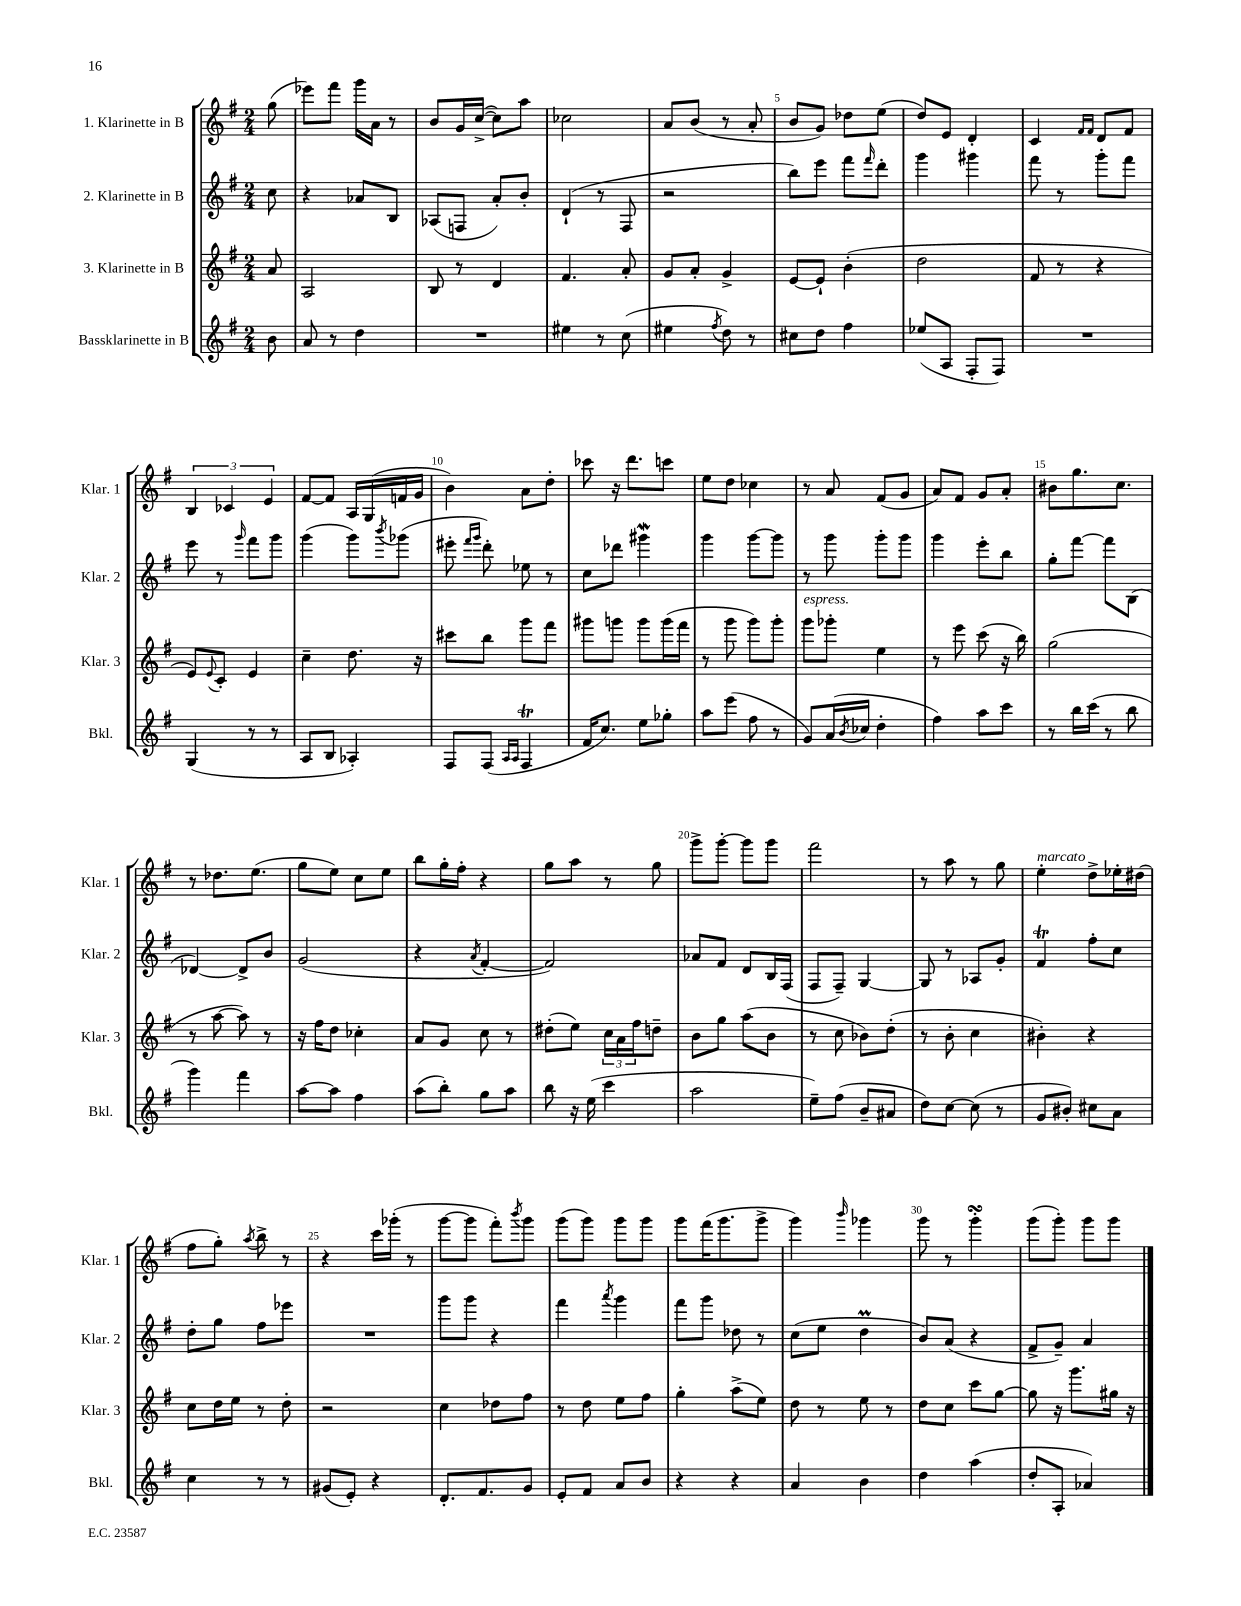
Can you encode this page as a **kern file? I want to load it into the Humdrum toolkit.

**kern	**kern	**kern	**kern
*staff4	*staff3	*staff2	*staff1
*clefG2	*clefG2	*clefG2	*clefG2
*k[f#]	*k[f#]	*k[f#]	*k[f#]
*M2/4	*M2/4	*M2/4	*M2/4
8b	8a	8cc	(8gg
=	=	=	=
8a	2A	4r	8eee-)
8r	.	.	8fff#
4dd	.	8a-	16ggg
.	.	.	16a
.	.	8B	8r
=	=	=	=
2r	8B	(8A-	8b
.	8r	8F	16g
.	.	.	([16cc^
.	4d	8a')	8cc])
.	.	8b'	8aa
=	=	=	=
4ee#	4.f#	(4d`	2cc-
8r	.	8r	.
(8cc	8a'	8F#	.
=	=	=	=
4ee#	8g	2r	8a
.	8a'	.	(8b
8qff#	.	.	.
8dd)	4g^	.	8r
8r	.	.	8a'
=	=	=	=
8cc#	[8e	8bb)	8b
8dd	8e`]	8eee	8g)
4ff#	(4b'	8fff#	8dd-
.	.	16qqfff#	.
.	.	8ddd'	(8ee
=	=	=	=
(8ee-	2dd	4ggg	8dd)
8A	.	.	8e
8F#'	.	4ggg#	4d'
8F#)	.	.	.
=	=	=	=
2r	8f#	8fff#	4c
.	8r	8r	.
.	.	.	16qqf#
.	.	.	16qqf#
.	4r	8ggg'	8d
.	.	8fff#	8f#
=	=	=	=
(4G	8e)	8eee	6B
.	8qqe	.	.
.	8c'	8r	.
.	.	.	6c-
.	.	16qqggg	.
8r	4e	8fff#	.
.	.	.	6e
8r	.	8ggg	.
=	=	=	=
8A	4cc~	(4ggg	[8f#
8B	.	.	8f#]
4A-')	8.dd	8ggg)	16A
.	.	.	(16G
.	.	8qbbb	.
.	.	(8ggg-	16f
.	16r	.	16g
=	=	=	=
8F#	8ccc#	8eee#'	4b)
.	.	16qqfff#	.
.	.	16qqggg	.
(8F#	8bb	8ddd')	.
16qqA	.	.	.
16qqA	.	.	.
4F#	8ggg	8ee-	8a
.	8fff#	8r	8dd'
=	=	=	=
16f#	8ggg#	8cc	8ccc-
8.cc)	.	.	.
.	8ggg	8ddd-	16r
.	.	.	8.ddd
8ee	8ggg	4ggg#	.
8gg-'	(16ggg	.	8ccc
.	16fff#	.	.
=	=	=	=
8aa	8r	4ggg	8ee
(8eee	8ggg	.	8dd
8ff#	8ggg)	[8ggg	4cc-
8r	8ggg'	8ggg]	.
=	=	=	=
8g)	8ggg	8r	8r
(16a	8ggg-'	8ggg	8a
8qb	.	.	.
16cc-	.	.	.
4dd'	4ee	8ggg'	(8f#
.	.	8ggg	8g
=	=	=	=
4ff#)	8r	4ggg	8a)
.	8eee	.	8f#
8aa	(8ccc	8eee'	8g
8ccc	16r	8bb	8a'
.	16bb)	.	.
=	=	=	=
8r	(2gg	8gg'	8b#
16bb	.	[8fff#	8.gg
(16ccc	.	.	.
8r	.	8fff#]	.
.	.	.	8.cc
8bb	.	(8B	.
=	=	=	=
4ggg)	8r	[4d-)	8r
.	[8aa	.	8.dd-
4fff#	8aa])	8d-^]	.
.	.	.	(8.ee
.	8r	8b	.
=	=	=	=
[8aa	16r	(2g	8gg
.	16ff#	.	.
8aa]	8dd	.	8ee)
4ff#	4cc-'	.	8cc
.	.	.	8ee
=	=	=	=
(8aa	8a	4r	8bb
8bb')	8g	.	16gg'
.	.	.	16ff#'
.	.	8qa	.
8gg	8cc	[4f#'	4r
8aa	8r	.	.
=	=	=	=
8bb	(8dd#'	2f#])	8gg
16r	8ee)	.	8aa
(16ee	.	.	.
4ccc	24cc	.	8r
.	24a	.	.
.	24ff#	.	.
.	8dd~	.	8gg
=	=	=	=
2aa	8b	8a-	8ggg^
.	8gg	8f#	[8ggg'
.	(8aa	8d	8ggg]
.	8b	16B	8ggg
.	.	(16F#	.
=	=	=	=
8ee~)	8r	8F#	2fff#
(8ff#	8cc	8F#~)	.
8b~	8b-)	[4G	.
8a#	(8dd'	.	.
=	=	=	=
8dd)	8r	8G]	8r
[8cc	8b'	8r	8aa
(8cc]	4cc	8A-	8r
8r	.	8g'	8gg
=	=	=	=
8g	4b#')	4f#	4ee'
8b#')	.	.	.
8cc#	4r	8ff#'	8dd^
8a	.	8cc	16ee-'
.	.	.	(16dd#
=	=	=	=
4cc	8cc	8dd'	8ff#
.	16dd	8gg	8gg')
.	16ee	.	.
.	.	.	8qaa
8r	8r	8ff#	8bb^
8r	8dd'	8eee-	8r
=	=	=	=
(8g#	2r	2r	4r
8e')	.	.	.
4r	.	.	16ccc
.	.	.	(16ggg-'
.	.	.	8r
=	=	=	=
8.d'	4cc	8ggg	[8ggg
.	.	8ggg	8ggg]
8.f#	.	.	.
.	8dd-	4r	8fff#')
.	.	.	8qbbb
8g	8ff#	.	8ggg
=	=	=	=
8e'	8r	4fff#	(8ggg
8f#	8dd	.	8ggg)
.	.	8qaaa	.
8a	8ee	4ggg	8ggg
8b	8ff#	.	8ggg
=	=	=	=
4r	4gg'	8fff#	8ggg
.	.	8ggg	(16fff#
.	.	.	8.ggg
4r	(8aa^	8dd-	.
.	8ee)	8r	8ggg^
=	=	=	=
4a	8dd	(8cc	4ggg)
.	8r	8ee	.
.	.	.	16qqbbb
4b	8ee	4dd	4ggg-
.	8r	.	.
=	=	=	=
4dd	8dd	8b)	8ggg
.	8cc	(8a	8r
(4aa	8ccc	4r	4ggg'
.	[8gg	.	.
=	=	=	=
8dd'	8gg]	8f#^	(8ggg
8A'	16r	8g~)	8ggg')
.	8.ggg	.	.
4a-)	.	4a	8ggg
.	16gg#	.	8ggg
.	16r	.	.
==	==	==	==
*-	*-	*-	*-
